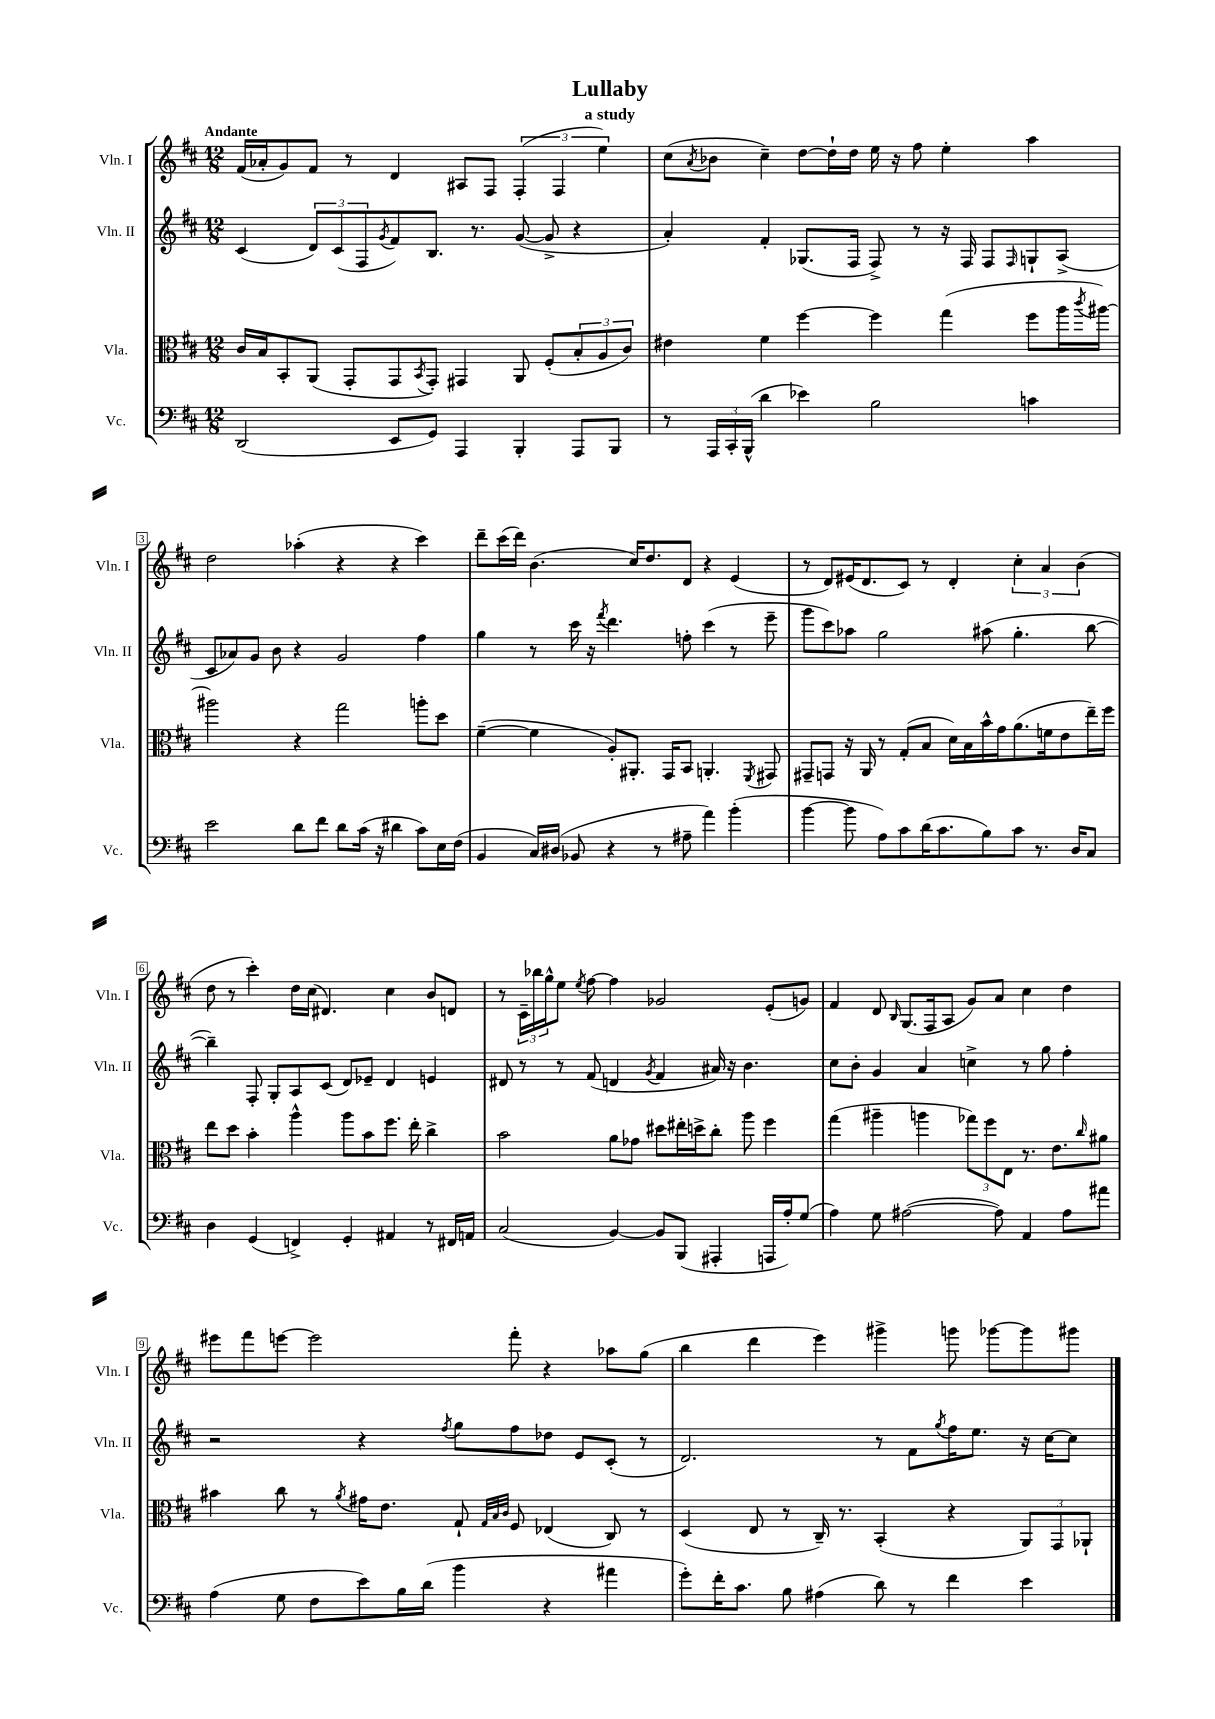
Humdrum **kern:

**kern	**kern	**kern	**kern
*staff4	*staff3	*staff2	*staff1
*clefF4	*clefC3	*clefG2	*clefG2
*k[f#c#]	*k[f#c#]	*k[f#c#]	*k[f#c#]
*M12/8	*M12/8	*M12/8	*M12/8
(2DD	16c#	(4c#	(16f#
.	16B	.	16a-'
.	8BB'	.	8g)
.	(8AA	12d)	8f#
.	.	(12c#	.
.	8GG'	.	8r
.	.	12F#	.
.	.	8qg	.
8EE	8GG	8f#)	4d
.	8qBB	.	.
8GG)	8GG')	8.B	.
4AAA	4GG#	.	8A#
.	.	8.r	.
.	.	.	8F#
4BBB'	8AA	([8g	(6F#'
.	(8F#'	8g^]	.
.	.	.	6F#
8AAA	12B'	4r	.
.	12A	.	6ee)
8BBB	.	.	.
.	12c#)	.	.
=	=	=	=
8r	4e#	4a')	(8cc#
.	.	.	8qa
24AAA	.	.	8b-
24CC#'	.	.	.
(24BBB^^	.	.	.
4d	4f#	4f#'	4cc#~)
4e-)	[4ff#	(8.G-	[8dd
.	.	.	16dd`]
.	.	16F#	16dd
2B	4ff#]	8F#^)	16ee
.	.	.	16r
.	.	8r	8ff#
.	(4gg	16r	4ee'
.	.	16F#	.
.	.	8F#	.
.	.	16qqF#	.
4c	8ff#	8G`	4aa
.	16aa	(8A^	.
.	8qccc#	.	.
.	[16aa#)	.	.
=	=	=	=
2e	2aa#]	8c#	2dd
.	.	8a-)	.
.	.	8g	.
.	.	8b	.
8d	4r	4r	(4aa-'
8f#	.	.	.
8d	2gg	2g	4r
(16c#	.	.	.
16r	.	.	.
4d#	.	.	4r
8c#)	8aa'	4ff#	4ccc#)
16E	8dd	.	.
(16F#	.	.	.
=	=	=	=
4BB	([4f#~	4gg	8ddd~
.	.	.	(16ccc#
.	.	.	16ddd)
16C#)	4f#]	8r	(4.b
(16D#	.	.	.
8BB-	.	16ccc#	.
.	.	16r	.
.	.	8qfff#	.
4r	8A')	4.ddd	.
.	8.AA#'	.	16cc#)
.	.	.	8.dd
8r	.	.	.
.	16GG	.	.
8A#~	8BB	8ff'	8d
4a)	4.AA'	(4ccc#	4r
(4b'	.	8r	(4e
.	8qFF#	.	.
.	8GG#	8eee~	.
=	=	=	=
[4b	8GG#~	8ggg	8r
.	8GG	8ccc#)	8d)
8b]	16r	8aa-	(16e#
.	16AA	.	8.d
8A)	8r	2gg	.
8c#	(8G'	.	8c#)
(16d	8B	.	8r
8.c#	.	.	.
.	16d)	.	4d'
.	16B	.	.
8B)	16b^^	(8aa#	.
.	16g	.	.
8c#	(8.a	4.gg'	6cc#'
8.r	.	.	.
.	.	.	6a
.	16f	.	.
.	8e	.	.
16D	.	.	.
.	.	.	(6b
8C#	16ee~)	[8bb	.
.	16ff#	.	.
=	=	=	=
4D	8ee	4bb~])	8dd
.	8dd	.	8r
(4GG	4b'	8F#'	4ccc#')
.	.	8G'	.
4FF^)	4aa^^	8A	16dd
.	.	.	(16cc#
.	.	(8c#	4.d#)
4GG'	8aa	8d)	.
.	8b	8e-~	.
4AA#	8.ff#	4d	4cc#
.	16ee'	.	.
8r	4cc#^	4e	8b
16FF#	.	.	8d
16AA	.	.	.
=	=	=	=
(2C#	2b	8d#	8r
.	.	8r	24c#~
.	.	.	24bb-
.	.	.	24gg^^
.	.	8r	8ee
.	.	.	8qee
.	.	(8f#	[8ff#
[4BB)	8a	4d	4ff#]
.	8g-	.	.
.	.	8qg	.
8BB]	8dd#	4f#	2g-
(8BBB	16ee#'	.	.
.	16dd^	.	.
4AAA#'	8cc#'	16a#)	.
.	.	16r	.
.	8aa	4.b	.
16AAA	4ff#	.	(8e'
16A')	.	.	.
(8G	.	.	8g)
=	=	=	=
4A)	(4gg	8cc#	4f#
.	.	8b'	.
8G	4aa#~	4g	8d
.	.	.	16qqB
([2A#	.	.	(8.G
.	4aa	4a	.
.	.	.	16F#
.	.	.	8A
.	12gg-)	4cc^	8g)
.	12ff#	.	.
8A#])	.	.	8a
.	12E	.	.
4AA	8.r	8r	4cc#
.	.	8gg	.
.	8.e	.	.
8A#	.	4ff#'	4dd
.	16qqcc#	.	.
8a#	8a#	.	.
=	=	=	=
(4A	4b#	2r	8eee#
.	.	.	8fff#
8G	8cc#	.	[8eee
8F#	8r	.	2eee]
.	8qa	.	.
8e)	16g#	4r	.
.	8.e	.	.
16B	.	.	.
(16d	.	.	.
.	.	8qff#	.
4b	8G`	8gg	.
.	32qqG	.	.
.	32qqB	.	.
.	32qqc#	.	.
.	8F#	8ff#	8fff#'
4r	(4E-	8dd-	4r
.	.	8e	.
4a#	8C#)	(8c#'	8aa-
.	8r	8r	(8gg
=	=	=	=
8g')	(4D	2.d)	4bb
16f#'	.	.	.
8.c#	.	.	.
.	8E	.	4ddd
8B	8r	.	.
(4A#	16C#~)	.	4eee)
.	8.r	.	.
8d)	(4BB'	8r	4ggg#^
8r	.	8f#	.
.	.	8qgg	.
4f#	4r	16ff#	8ggg
.	.	8.ee	.
.	.	.	[8ggg-
4e	12AA)	16r	8ggg-]
.	.	[16cc#	.
.	12GG	.	.
.	.	8cc#]	8ggg#
.	12AA-`	.	.
==	==	==	==
*-	*-	*-	*-
